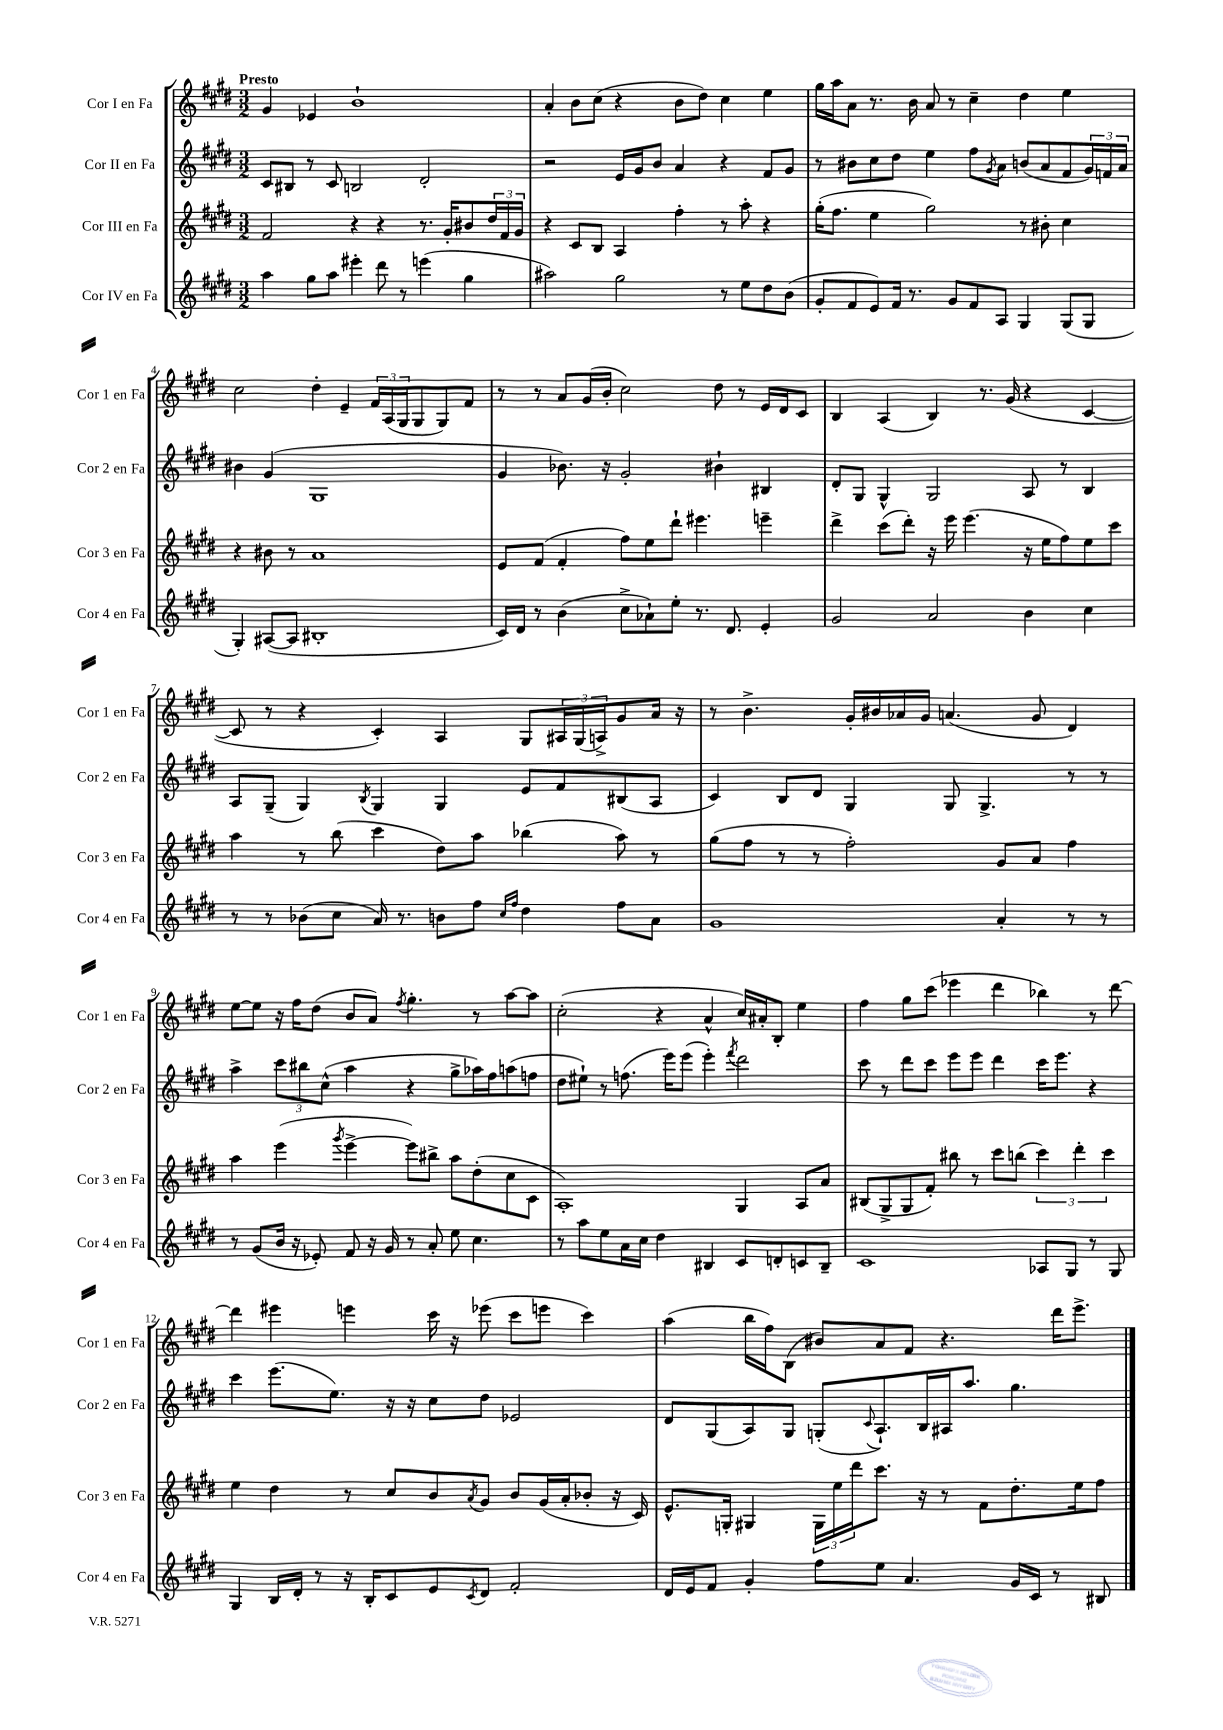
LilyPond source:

<<
\new StaffGroup <<
\new Staff = "s0" \with { instrumentName = "Cor I en Fa" shortInstrumentName = "Cor 1 en Fa" } {
    \clef treble \key e \major \numericTimeSignature \time 3/2 \tempo "Presto"
    gis'4 ees'4 b'1-! |
    a'4-. b'8 cis''8( r4 b'8 dis''8) cis''4 e''4 |
    gis''16 a''16 a'8 r8. b'16 a'8 r8 cis''4-- dis''4 e''4 |
    cis''2 dis''4-. e'4-- \tuplet 3/2 { fis'16 a16( gis16 } gis8 gis8) fis'8 |
    r8 r8 a'8 gis'16( b'16-. cis''2) dis''8 r8 e'16 dis'16 cis'8 |
    b4 a4( b4) r8. gis'16( r4 cis'4~ |
    cis'8 r8 r4 cis'4-.) a4 gis8 \tuplet 3/2 { ais16 gis16( a16->) } gis'8 a'16 r16 |
    r8 b'4.-> gis'16-. bis'16 aes'16 gis'16 a'4.( gis'8 dis'4) |
    e''8~ e''8 r16 fis''16 dis''8( b'8 a'8) \acciaccatura { fis''8 } gis''4.-. r8 a''8~ a''8 |
    cis''2-.( r4 a'4-^ cis''16) ais'16-. b8-. e''4 |
    fis''4 gis''8 cis'''8( ees'''4 dis'''4 bes''4) r8 dis'''8~ |
    dis'''4 eis'''4 e'''4 cis'''16 r16 ees'''8( cis'''8 e'''8 cis'''4) |
    a''4( b''16 fis''16) b8( bis'8) a'8 fis'8 r4. dis'''16 e'''8.-> \bar "|." |
}
\new Staff = "s1" \with { instrumentName = "Cor II en Fa" shortInstrumentName = "Cor 2 en Fa" } {
    \clef treble \key e \major \numericTimeSignature \time 3/2
    cis'8 bis8 r8 cis'8 b2 dis'2-. |
    r2 e'16 gis'16 b'8 a'4 r4 fis'8 gis'8 |
    r8 bis'8 cis''8 dis''8 e''4 fis''8 \acciaccatura { gis'8 } a'8 b'8( a'8 fis'8 \tuplet 3/2 { gis'16) f'16 a'16 } |
    bis'4 gis'4( gis1 |
    gis'4 bes'8.) r16 gis'2-. bis'4-! bis4 |
    dis'8-. gis8 gis4-^ gis2 a8 r8 b4 |
    a8 gis8--( gis4) \acciaccatura { b8 } gis4 gis4 e'8 fis'8 bis8( a8 |
    cis'4) b8 dis'8 gis4 gis8 gis4.-> r8 r8 |
    a''4-> \tuplet 3/2 { cis'''8 bis''8 cis''8-^( } a''4 r4 gis''8-> aes''16) fis''16 a''8( f''8 |
    dis''8 eis''8-!) r8 f''8.( e'''16) e'''8( e'''4-.) \acciaccatura { fis'''8 } dis'''2 |
    cis'''8 r8 dis'''8 cis'''8 e'''8 e'''8 dis'''4 cis'''16 e'''8. r4 |
    cis'''4 e'''8.( e''8.) r16 r16 cis''8 dis''8 ees'2 |
    dis'8 gis8( a8) gis8 g8-.( \appoggiatura { cis'8 } a8.-!) b16 ais16 a''8. gis''4. \bar "|." |
}
\new Staff = "s2" \with { instrumentName = "Cor III en Fa" shortInstrumentName = "Cor 3 en Fa" } {
    \clef treble \key e \major \numericTimeSignature \time 3/2
    fis'2 r4 r4 r8. gis'16-. bis'8 \tuplet 3/2 { dis''16 fis'16 gis'16 } |
    r4 cis'8 b8 a4 fis''4-. r8 a''8-. r4 |
    gis''16-.( fis''8. e''4 gis''2) r8 bis'8-. cis''4 |
    r4 bis'8 r8 a'1 |
    e'8 fis'8( fis'4-. fis''8) e''8 dis'''8-! eis'''4. e'''4-- |
    dis'''4-> cis'''8( dis'''8-.) r16 e'''16 e'''4.( r16 e''16 fis''8) e''8 cis'''8 |
    a''4 r8 b''8( cis'''4 dis''8) a''8 bes''4( a''8) r8 |
    gis''8( fis''8 r8 r8 fis''2-.) gis'8 a'8 fis''4 |
    a''4 e'''4( \acciaccatura { gis'''8 } e'''4~-> e'''8) bis''8-> a''8 dis''8-.( cis''8 cis'8 |
    a1-.) gis4 a8 a'8 |
    bis8( gis8-> gis8 fis'8-.) bis''8 r8 cis'''8 b''8( \tuplet 3/2 { cis'''4) dis'''4-. cis'''4 } |
    e''4 dis''4 r8 cis''8 b'8 \acciaccatura { a'8 } gis'8 b'8 gis'16( a'16-. bes'8-. r16 cis'16) |
    e'8.-^ g16-. gis4 \tuplet 3/2 { gis16 e''16 dis'''16 } cis'''8. r16 r8 fis'8 dis''8.-. e''16 fis''8 \bar "|." |
}
\new Staff = "s3" \with { instrumentName = "Cor IV en Fa" shortInstrumentName = "Cor 4 en Fa" } {
    \clef treble \key e \major \numericTimeSignature \time 3/2
    a''4 gis''8 a''8 eis'''4-. dis'''8 r8 e'''4( gis''4 |
    ais''2) gis''2 r8 e''8 dis''8 b'8( |
    gis'8-. fis'8 e'8) fis'16 r8. gis'8 fis'8 a8 gis4 gis8( gis8 |
    gis4-.) ais8~( ais8 bis1-. |
    cis'16) dis'16 r8 b'4( cis''8-> aes'8-!) e''8-. r8. dis'8. e'4-. |
    gis'2 a'2 b'4 cis''4 |
    r8 r8 bes'8( cis''8 a'16) r8. b'8 fis''8 \grace { cis''16 fis''16 } dis''4 fis''8 a'8 |
    gis'1 a'4-. r8 r8 |
    r8 gis'8( b'16 r16 ees'8-.) fis'8 r16 gis'16 r8 a'8-. e''8 cis''4. |
    r8 a''8 e''8 a'16 cis''16 dis''4 bis4 cis'8 d'8-. c'8 bis8-- |
    cis'1 aes8 gis8 r8 gis8 |
    gis4 b16 dis'16-. r8 r16 b16-. cis'8 e'8 \acciaccatura { cis'8 } dis'8 fis'2-. |
    dis'16 e'16 fis'8 gis'4-. fis''8 e''8 a'4. gis'16 cis'16 r8 bis8 \bar "|." |
}
>>
>>
